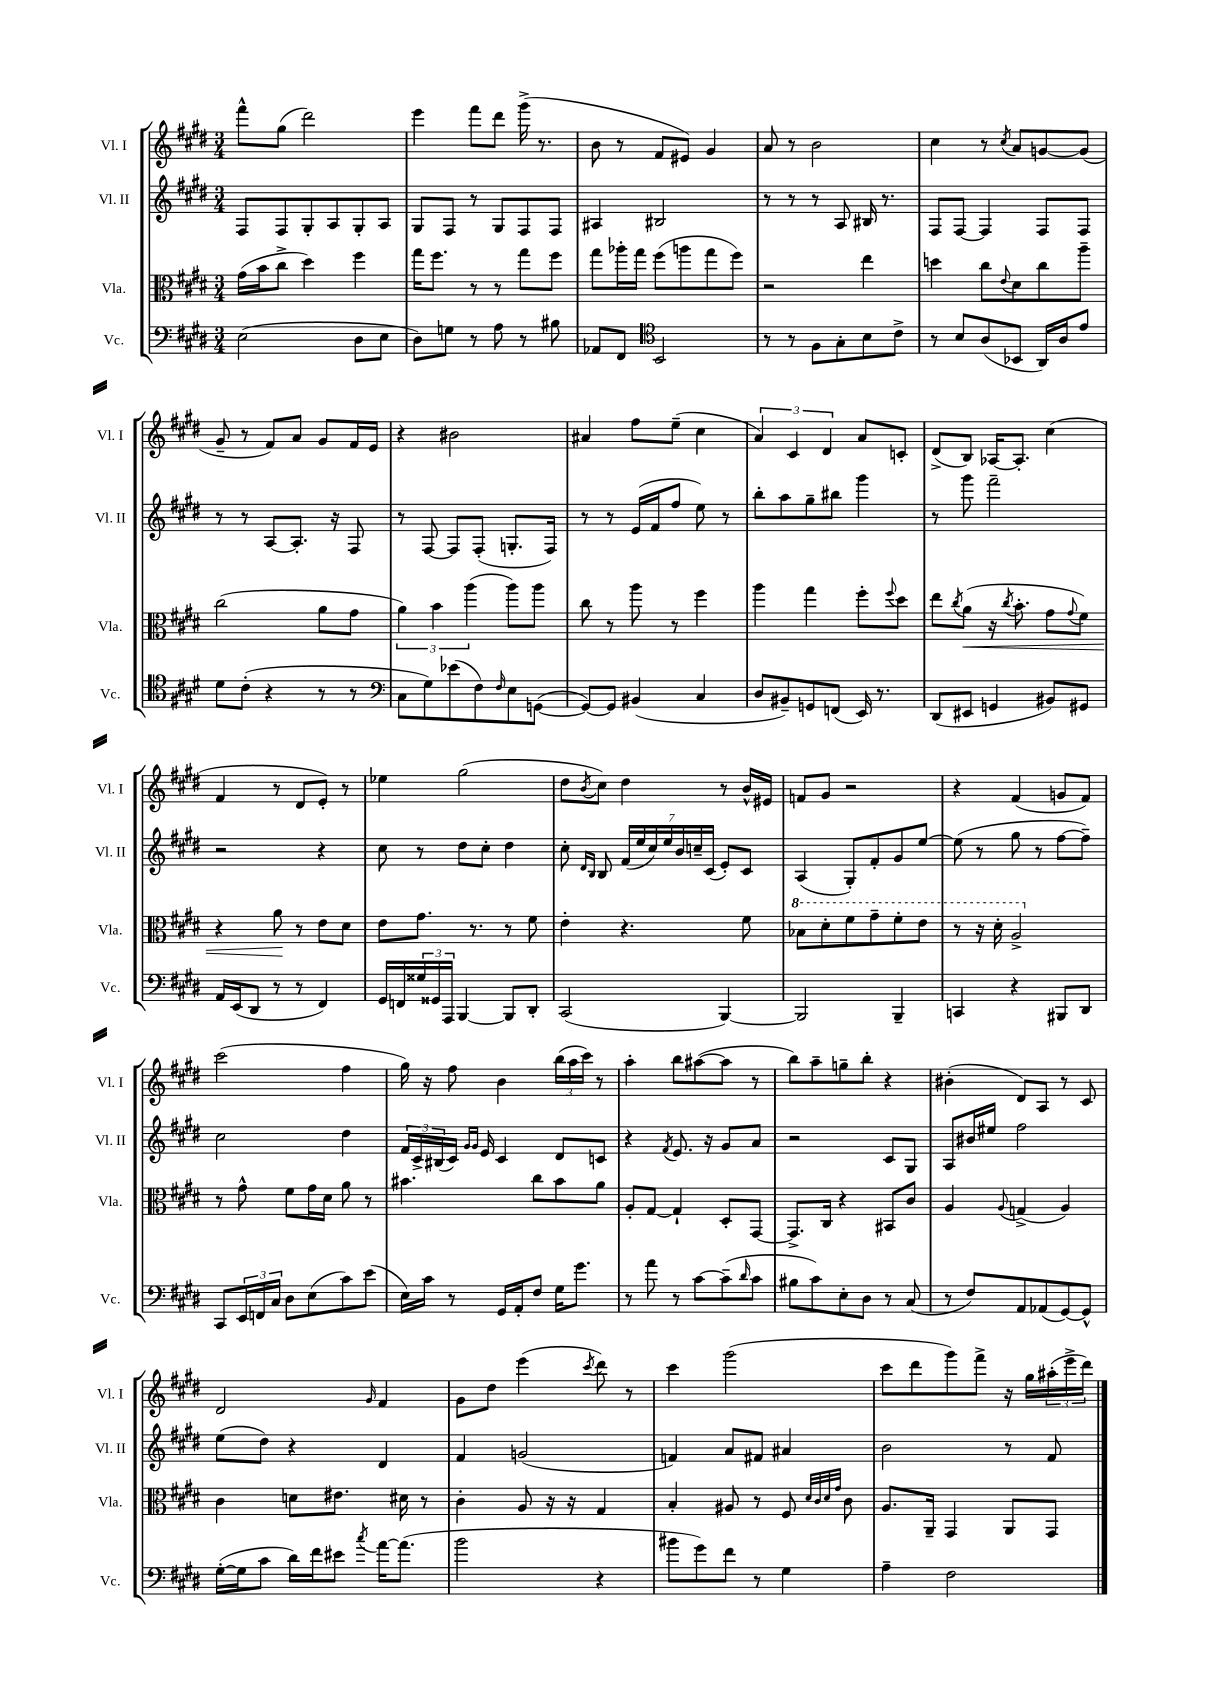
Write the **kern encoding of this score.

**kern	**kern	**kern	**kern
*staff4	*staff3	*staff2	*staff1
*clefF4	*clefC3	*clefG2	*clefG2
*k[f#c#g#d#]	*k[f#c#g#d#]	*k[f#c#g#d#]	*k[f#c#g#d#]
*M3/4	*M3/4	*M3/4	*M3/4
(2E	(16g#	8F#	8fff#^^
.	16b	.	.
.	8cc#^	8F#	(8gg#
.	4dd#)	8G#'	2ddd#)
.	.	8A	.
8D#	4ff#	8G#'	.
8E	.	8A	.
=	=	=	=
8D#)	16gg#	8G#	4eee
.	8.ff#	.	.
8G	.	8F#	.
8r	8r	8r	8fff#
8A	8r	8G#	8ddd#
8r	8gg#	8F#	(16ggg#^
.	.	.	8.r
8B#	8ff#	8F#	.
=	=	=	=
8AA-	8gg#	4A#	8b
8FF#	16aa-'	.	8r
.	16gg#	.	.
*clefC4	*	*	*
2BB	(8ff#	2B#	8f#
.	8aa	.	8e#)
.	8gg#	.	4g#
.	8ff#)	.	.
=	=	=	=
8r	2r	8r	8a
8r	.	8r	8r
8F#	.	8r	2b
8G#'	.	8A	.
8B	4ee	16B#	.
.	.	8.r	.
8c#^	.	.	.
=	=	=	=
8r	4dd	8F#	4cc#
8B	.	[8F#	.
(8A	8cc#	4F#]	8r
.	8qqe	.	8qcc#
8BB-	8d#	.	8a
16AA)	8cc#	8F#	[8g
16A	.	.	.
8e	8aa~	8F#	(8g]
=	=	=	=
8d#	(2cc#	8r	8g#~
(8c#'	.	8r	8r
4r	.	[8A	8f#)
.	.	8.A']	8a
8r	8a	.	8g#
.	.	16r	.
8r	8g#	8F#	16f#
.	.	.	16e
=	=	=	=
*clefF4	*	*	*
8C#	6a)	8r	4r
8G#)	.	[8F#	.
.	6b	.	.
(8e-	.	8F#]	2b#
.	(6aa	.	.
8F#)	.	(8F#'	.
16qqF#	.	.	.
8E	8aa)	8.G'	.
([8GG	8aa	.	.
.	.	16F#)	.
=	=	=	=
8GG_)	8cc#	8r	4a#
8GG]	8r	8r	.
(4BB#	8aa	(16e	8ff#
.	.	16f#	.
.	8r	8ff#	(8ee~
4C#	4ff#	8ee)	4cc#
.	.	8r	.
=	=	=	=
8D#	4aa	8bb'	6a)
8BB#~)	.	8aa	.
.	.	.	6c#
8GG	4gg#	8gg#~	.
.	.	.	6d#
(8FF	.	8bb#	.
16EE)	8ff#'	4ggg#	8a
8.r	.	.	.
.	8qqff#	.	.
.	8dd#	.	8c'
=	=	=	=
(8DD#	8ee	8r	(8d#^
.	8qcc#	.	.
8EE#	(8a	8ggg#	8B)
4GG	16r	2fff#~	[16A-
.	8qcc#	.	.
.	8.b'	.	8.A-']
8BB#)	8g#	.	(4cc#
.	8qqg#	.	.
8GG#	8f#)	.	.
=	=	=	=
16AA	4r	2r	4f#
(16EE	.	.	.
8DD#	.	.	.
8r	8a	.	8r
8r	8r	.	8d#
4FF#)	8e	4r	8e')
.	8d#	.	8r
=	=	=	=
16GG#	8e	8cc#	4ee-
16FF	.	.	.
24G##	8.g#	8r	.
24GG##	.	.	.
24AAA	.	.	.
[4BBB	.	8dd#	(2gg#
.	8.r	.	.
.	.	8cc#'	.
8BBB]	8r	4dd#	.
8DD#'	8f#	.	.
=	=	=	=
(2CC#	4e'	8cc#'	8dd#
.	.	16qqd#	.
.	.	16qqB	8qb
.	.	8B	8cc#)
.	4.r	(28f#	4dd#
.	.	28ee	.
.	.	28cc#)	.
.	.	28ee	.
.	.	28b	.
.	.	28cc~	.
.	.	(28c#	.
[4BBB)	.	8e')	8r
.	8f#	8c#	16b^^
.	.	.	16e#
=	=	=	=
2BBB]	8b-	(4A	8f
.	8dd#'	.	8g#
.	8ff#	8G#')	2r
.	8gg#~	8f#'	.
4BBB~	8ff#'	8g#	.
.	8ee	[8ee	.
=	=	=	=
4CC	8r	(8ee]	4r
.	16r	8r	.
.	16dd#'	.	.
4r	2a^	8gg#	(4f#
.	.	8r	.
8BBB#	.	[8ff#	8g
8DD#	.	8ff#~])	8f#)
=	=	=	=
8CC#	8r	2cc#	(2ccc#
24EE	8g#^^	.	.
24FF	.	.	.
24C#	.	.	.
8D#	8f#	.	.
(8E	16g#	.	.
.	16d#	.	.
8c#)	8a	4dd#	4ff#
(8e	8r	.	.
=	=	=	=
16E)	4.b#	24f#	16gg#)
.	.	24c#^	.
16c#	.	.	16r
.	.	(24B#	.
8r	.	16c#)	8ff#
.	.	16qqg#	.
.	.	16qqg#	.
.	.	16e	.
16GG#	.	4c#	4b
16AA'	.	.	.
8F#	8cc#	.	.
16G#	8b#	8d#	(24bb
.	.	.	24aa
8.g#	.	.	.
.	.	.	24ccc#)
.	8a	8c	8r
=	=	=	=
8r	8A'	4r	4aa'
8a	[8G#	.	.
.	.	8qf#	.
8r	4G#`]	8.e	8bb
[8c#	.	.	([8aa#
.	.	16r	.
(8c#~]	8D#'	8g#	8aa#]
16qqd#	.	.	.
8c#	[8GG#	8a	8r
=	=	=	=
8B#	8.GG#^]	2r	8bb)
8c#)	.	.	8aa~
.	16C#	.	.
8E'	4r	.	8gg~
8D#	.	.	8bb'
8r	8BB#	8c#	4r
(8C#	8c#	8G#	.
=	=	=	=
8r	4A	8A	(4b#'
8F#)	.	16b#	.
.	.	16ee#	.
.	8qqA	.	.
8AA	(4G^	2ff#	8d#)
(8AA-	.	.	8A
[8GG#)	4A)	.	8r
8GG#^^]	.	.	8c#
=	=	=	=
([16G#'	4c#	(8ee	2d#
16G#]	.	.	.
8c#	.	8dd#)	.
16d#)	8d	4r	.
16f#	.	.	.
8e#	8.e#	.	.
8qcc#	.	.	16qqg#
[16a	.	4d#	4f#
(8.a]	16d#	.	.
.	8r	.	.
=	=	=	=
2b	4c#'	4f#	8g#
.	.	.	8dd#
.	8A	(2g	(4eee
.	16r	.	.
.	16r	.	.
.	.	.	8qccc#
4r	4G#	.	8ddd#)
.	.	.	8r
=	=	=	=
8b#	4B'	4f)	4ccc#
8g#)	.	.	.
8f#	8A#	8a	(2ggg#
8r	8r	8f#	.
4G#	8F#	4a#	.
.	32qqd#	.	.
.	32qqc#	.	.
.	32qqd#	.	.
.	32qqg#	.	.
.	8c#	.	.
=	=	=	=
4A~	8.A	2b	8ccc#
.	.	.	8ddd#
.	16AA~	.	.
2F#	4GG#	.	8ggg#)
.	.	.	8fff#^
.	8AA	8r	16r
.	.	.	16gg#
.	8GG#	8f#	(24aa#'
.	.	.	24eee^
.	.	.	24ddd#)
==	==	==	==
*-	*-	*-	*-
